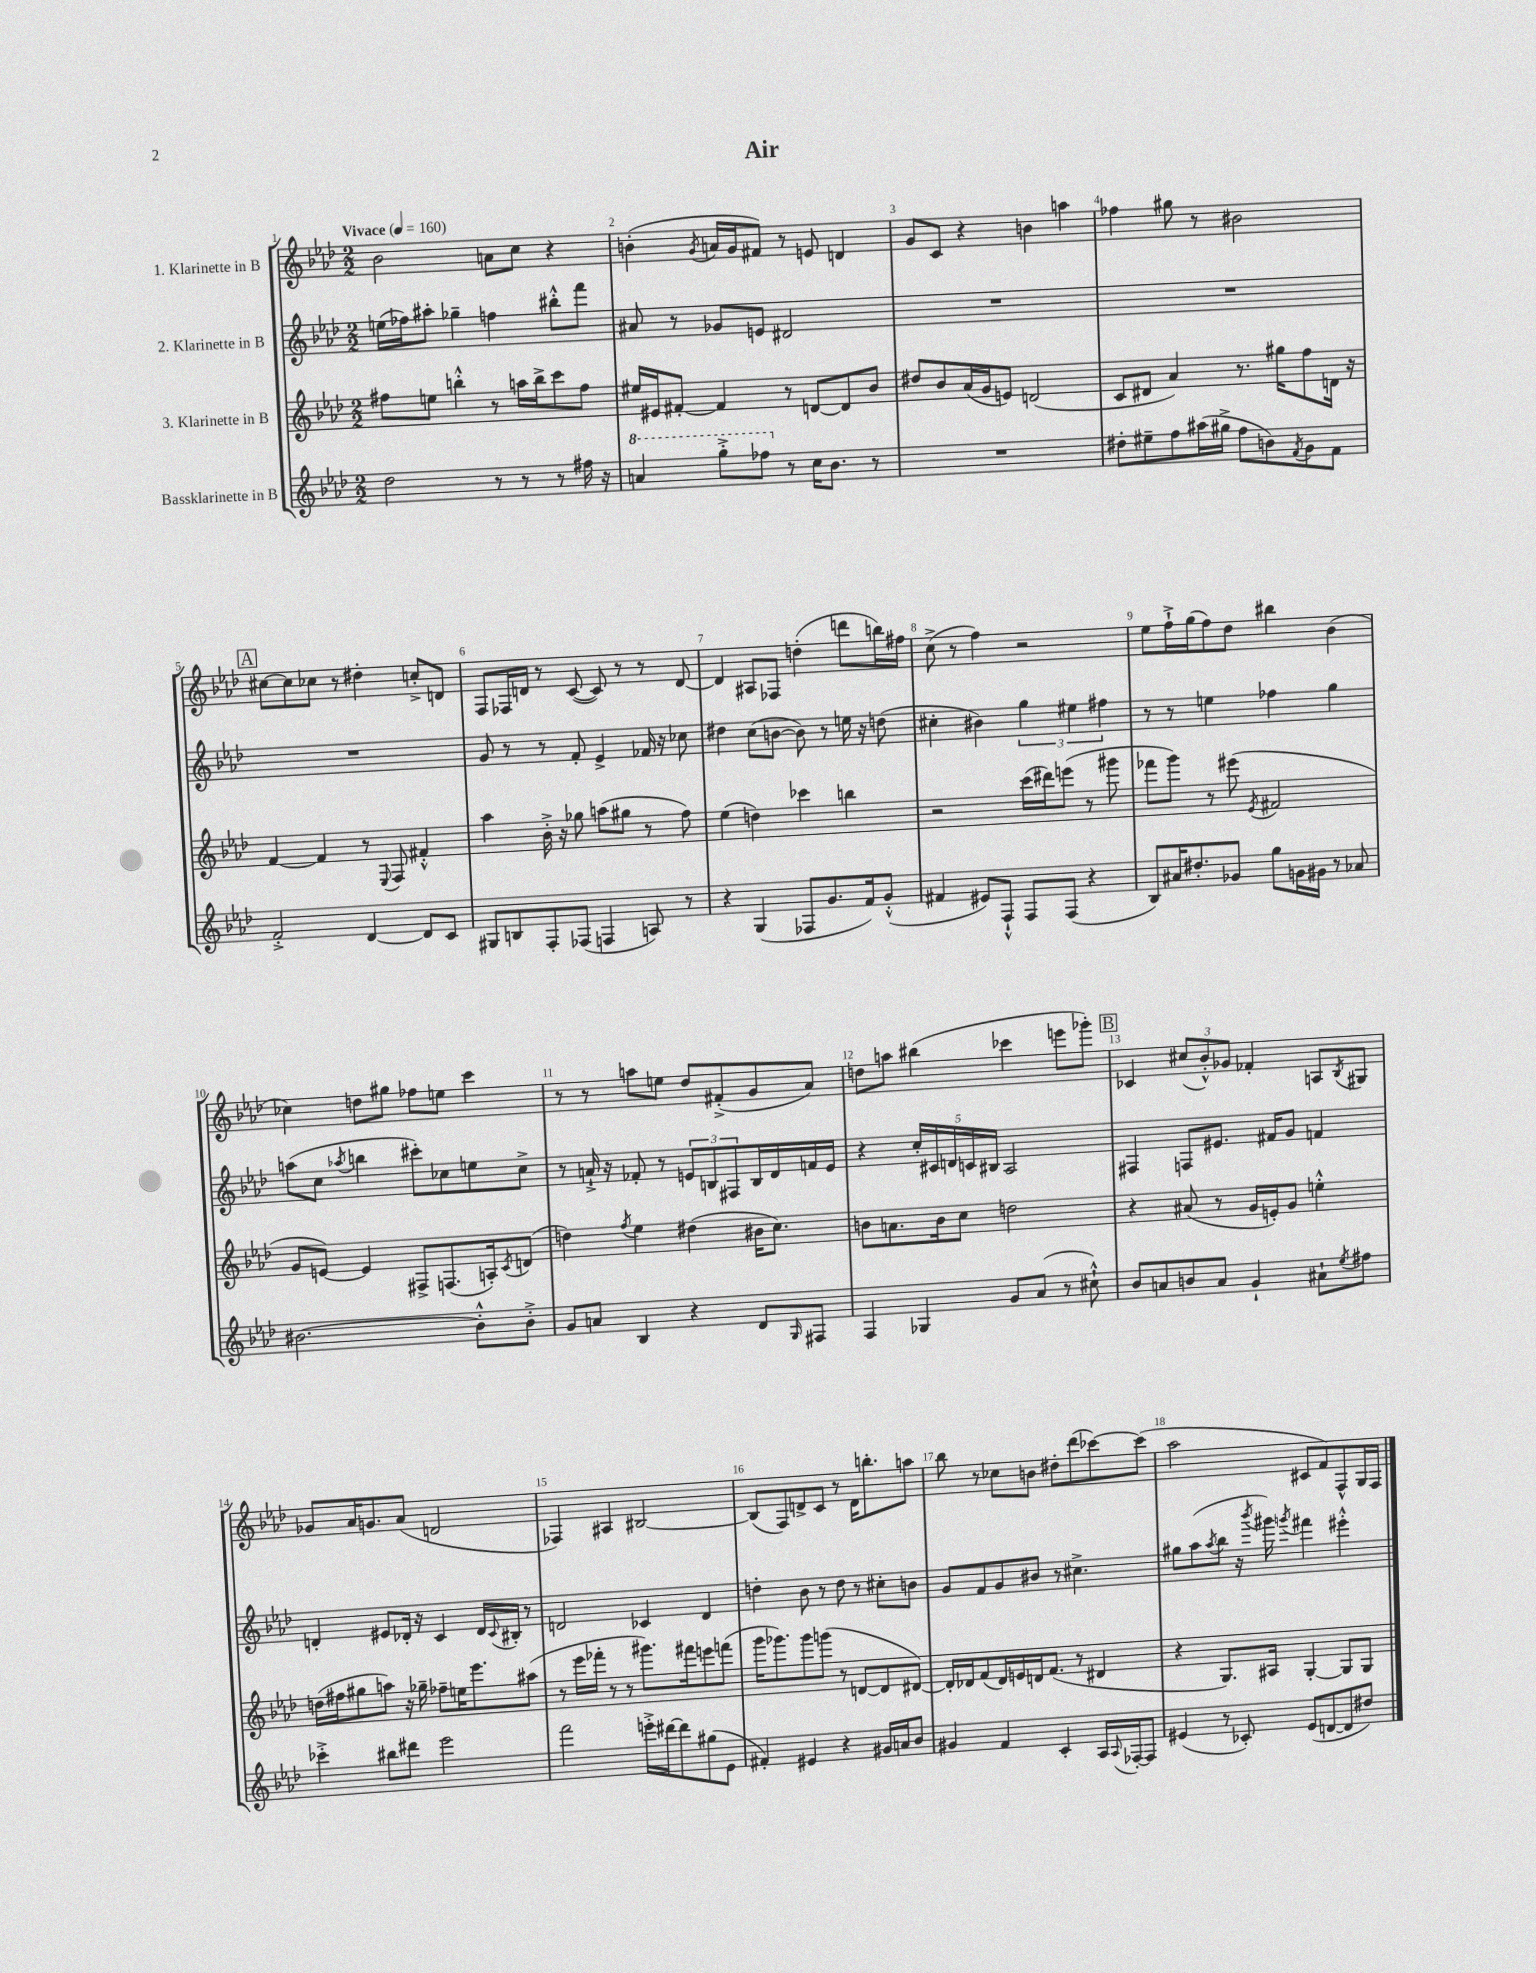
\header { title = "Air" }
<<
\new StaffGroup <<
\new Staff = "s0" \with { instrumentName = "1. Klarinette in B" } {
    \clef treble \key aes \major \numericTimeSignature \time 2/2 \tempo "Vivace" 4 = 160
    bes'2 a'8 c''8 r4 |
    b'4-.( \acciaccatura { g'8 } a'16 g'16 fis'8) r8 e'8 d'4 |
    g'8 c'8 r4 b'4 a''4 |
    fes''4 gis''8 r8 bis'2 |
    \mark \markup { \box "A" } cis''8~ cis''8 ces''8 r8 dis''4-. c''8-.-> d'8 |
    f8 fes16 d'16 r8 c'8~( c'8) r8 r8 d'8~ |
    d'4 ais8 fes8 d''4-.( d'''8 b''16) fis''16 |
    c''8->( r8 f''4) r2 |
    ees''8 f''16-!-> g''16( f''8) des''8 bis''4 bes'4( |
    ces''4) d''8 gis''8 fes''8 e''8 c'''4 |
    r8 r8 a''8 e''8 des''8 fis'8-.->( g'8 aes'8) |
    d''8 a''8 bis''4( ces'''4 e'''8 ges'''8-.) |
    \mark \markup { \box "B" } ces'4 \tuplet 3/2 { cis''8( bes'8-.-^) ges'8 } fes'4-. a8 \acciaccatura { bes8 } gis8 |
    ges'8 aes'16 g'8. aes'8( d'2 |
    fes4) ais4 bis2~ |
    bis8( f8) d'8-> c'8 r8 d'16 b''8.-. a''8 |
    bes''8 r8 ces''8 b'8 dis''8-. des'''8( ces'''8~) ces'''8( |
    aes''2 cis'8 f'8) f8-^ g16 f16 \bar "|." |
}
\new Staff = "s1" \with { instrumentName = "2. Klarinette in B" } {
    \clef treble \key aes \major \numericTimeSignature \time 2/2
    e''16( fes''16) ais''8-. ges''4-- f''4 bis''8-.-^ f'''8 |
    ais'8 r8 ges'8 e'8 dis'2 |
    R1 |
    R1 |
    \mark \markup { \box "A" } R1 |
    g'8 r8 r8 f'8-. ees'4-> fes'16 r16 ces''8 |
    dis''4 c''8( b'8~ b'8) r8 e''16 r16 d''8( |
    cis''4-. bis'4) \tuplet 3/2 { g''4 eis''4 fis''4 } |
    r8 r8 e''4 fes''4 g''4 |
    a''8( c''8 \acciaccatura { aes''8 } b''4 cis'''8-.) ces''8 e''8 ces''8-> |
    r8 a'16-!-> r16 fes'8-. r8 \tuplet 3/2 { e'8 b8 fis8 } b16 des'16 f'16 e'16 |
    r4 \tuplet 5/4 { c''16-. cis'16 d'16 c'16 bis16 } aes2 |
    \mark \markup { \box "B" } fis4 f8 eis'8. fis'16 g'8 f'4 |
    d'4-. eis'8 des'16-. r16 c'4 des'16 \appoggiatura { c'8 } bis16-. r8 |
    d'2 ces'4 d'4 |
    d''4-. bes'8 r8 d''8 r8 cis''8-. b'8 |
    g'8 f'8 g'8 bis'8 r8 cis''4.-> |
    gis''8 aes''8( \acciaccatura { aes''8 } bes''8 r16 \acciaccatura { bes'''8 } gis'''16) \acciaccatura { g'''8 } fis'''4 eis'''4-.-^ \bar "|." |
}
\new Staff = "s2" \with { instrumentName = "3. Klarinette in B" } {
    \clef treble \key aes \major \numericTimeSignature \time 2/2
    fis''8 e''8 b''4-.-^ r8 a''16 b''16-> c'''8 fis''8 |
    eis''16 eis'16 fis'8~-. fis'4 r8 d'8~ d'8 bes'8 |
    dis''8 bes'8 aes'16( g'16 e'8) d'2( |
    c'8 dis'8 aes'4) r8. gis''16 f''8 d'16 r16 |
    \mark \markup { \box "A" } f'4~ f'4 r8 \appoggiatura { ees8 } f8 fis'4-.-^ |
    aes''4 bes'16-.-> r16 ges''8 a''8( gis''8 r8 f''8) |
    ees''4( d''4) ces'''4 b''4 |
    r2 c'''16( dis'''16) e'''8( r8 gis'''8 |
    fes'''8 g'''8) r8 eis'''8( \acciaccatura { ees'8 } fis'2 |
    g'8 e'8~) e'4 fis8-> f8.( a16-.) \acciaccatura { c'8 } d'8( |
    d''4) \acciaccatura { f''8 } ees''4 dis''4( bis'16 c''8.) |
    b'8 a'8. b'16 c''8 d''2 |
    \mark \markup { \box "B" } r4 ais'8( r8 g'16 e'16-.) g'8 e''4-.-^ |
    d''16( fis''16 gis''8 a''8) r16 ges''16-- fes''8-- e''16 ees'''8. ais''8( |
    r8 ees'''16 fes'''16-. r8 r8 gis'''8.) fis'''16 e'''8 f'''8( |
    g'''16 ges'''8.) ges'''8 g'''8( r8 d'8~ d'8 dis'8~) |
    dis'16-. des'16 f'8( des'16) e'16 d'16 f'8.( r8 dis'4 |
    r4 g8.) ais16 g4~-. g8 g8 \bar "|." |
}
\new Staff = "s3" \with { instrumentName = "Bassklarinette in B" } {
    \clef treble \key aes \major \numericTimeSignature \time 2/2
    des''2 r8 r8 r8 fis''16 r16 |
    \ottava #1 a''4 g'''8-.-> fes'''8 \ottava #0 r8 c''16 bes'8. r8 |
    R1 |
    dis''8-. eis''8-- f''8 ais''16( gis''16-> f''8 b'8) \acciaccatura { f'8 } g'8 f'8 |
    \mark \markup { \box "A" } f'2-.-> des'4~ des'8 c'8 |
    gis8 b8 f8-. fes8( f4 a8) r8 |
    r4 g4( fes8 g'8. f'16) g'8-.-^( |
    fis'4 eis'8) f8-!-^ f8 f8( r4 |
    bes8) ais'16 dis''8.-. ges'8 g''8 g'16 gis'16 r8 aes'8 |
    bis'2.~ bis'8-.-^ bis'8-.-> |
    g'8 a'8 bes4 r4 des'8 \grace { g16 } fis8 |
    f4 ges4 g'8 aes'8( r8 cis''8-!-^) |
    \mark \markup { \box "B" } bes'8 a'8 b'8 a'8 g'4-! ais'8-! \acciaccatura { ees''8 } fis''8 |
    ces'''4-.-> bis''8 dis'''8 ees'''2 |
    f'''2 e'''16-.-> dis'''16~ dis'''8 gis''8( ees'8 |
    fis'4-.) eis'4 r4 gis'16 a'16 bes'8 |
    gis'4 f'4 c'4-. aes16 \appoggiatura { aes8 } fes16~-. fes8 |
    eis'4( r8 ces'8-.) eis'8( d'8~ d'8 dis''8) \bar "|." |
}
>>
>>
\layout { \context { \Score \override BarNumber.break-visibility = ##(#f #t #t) barNumberVisibility = #all-bar-numbers-visible } }
